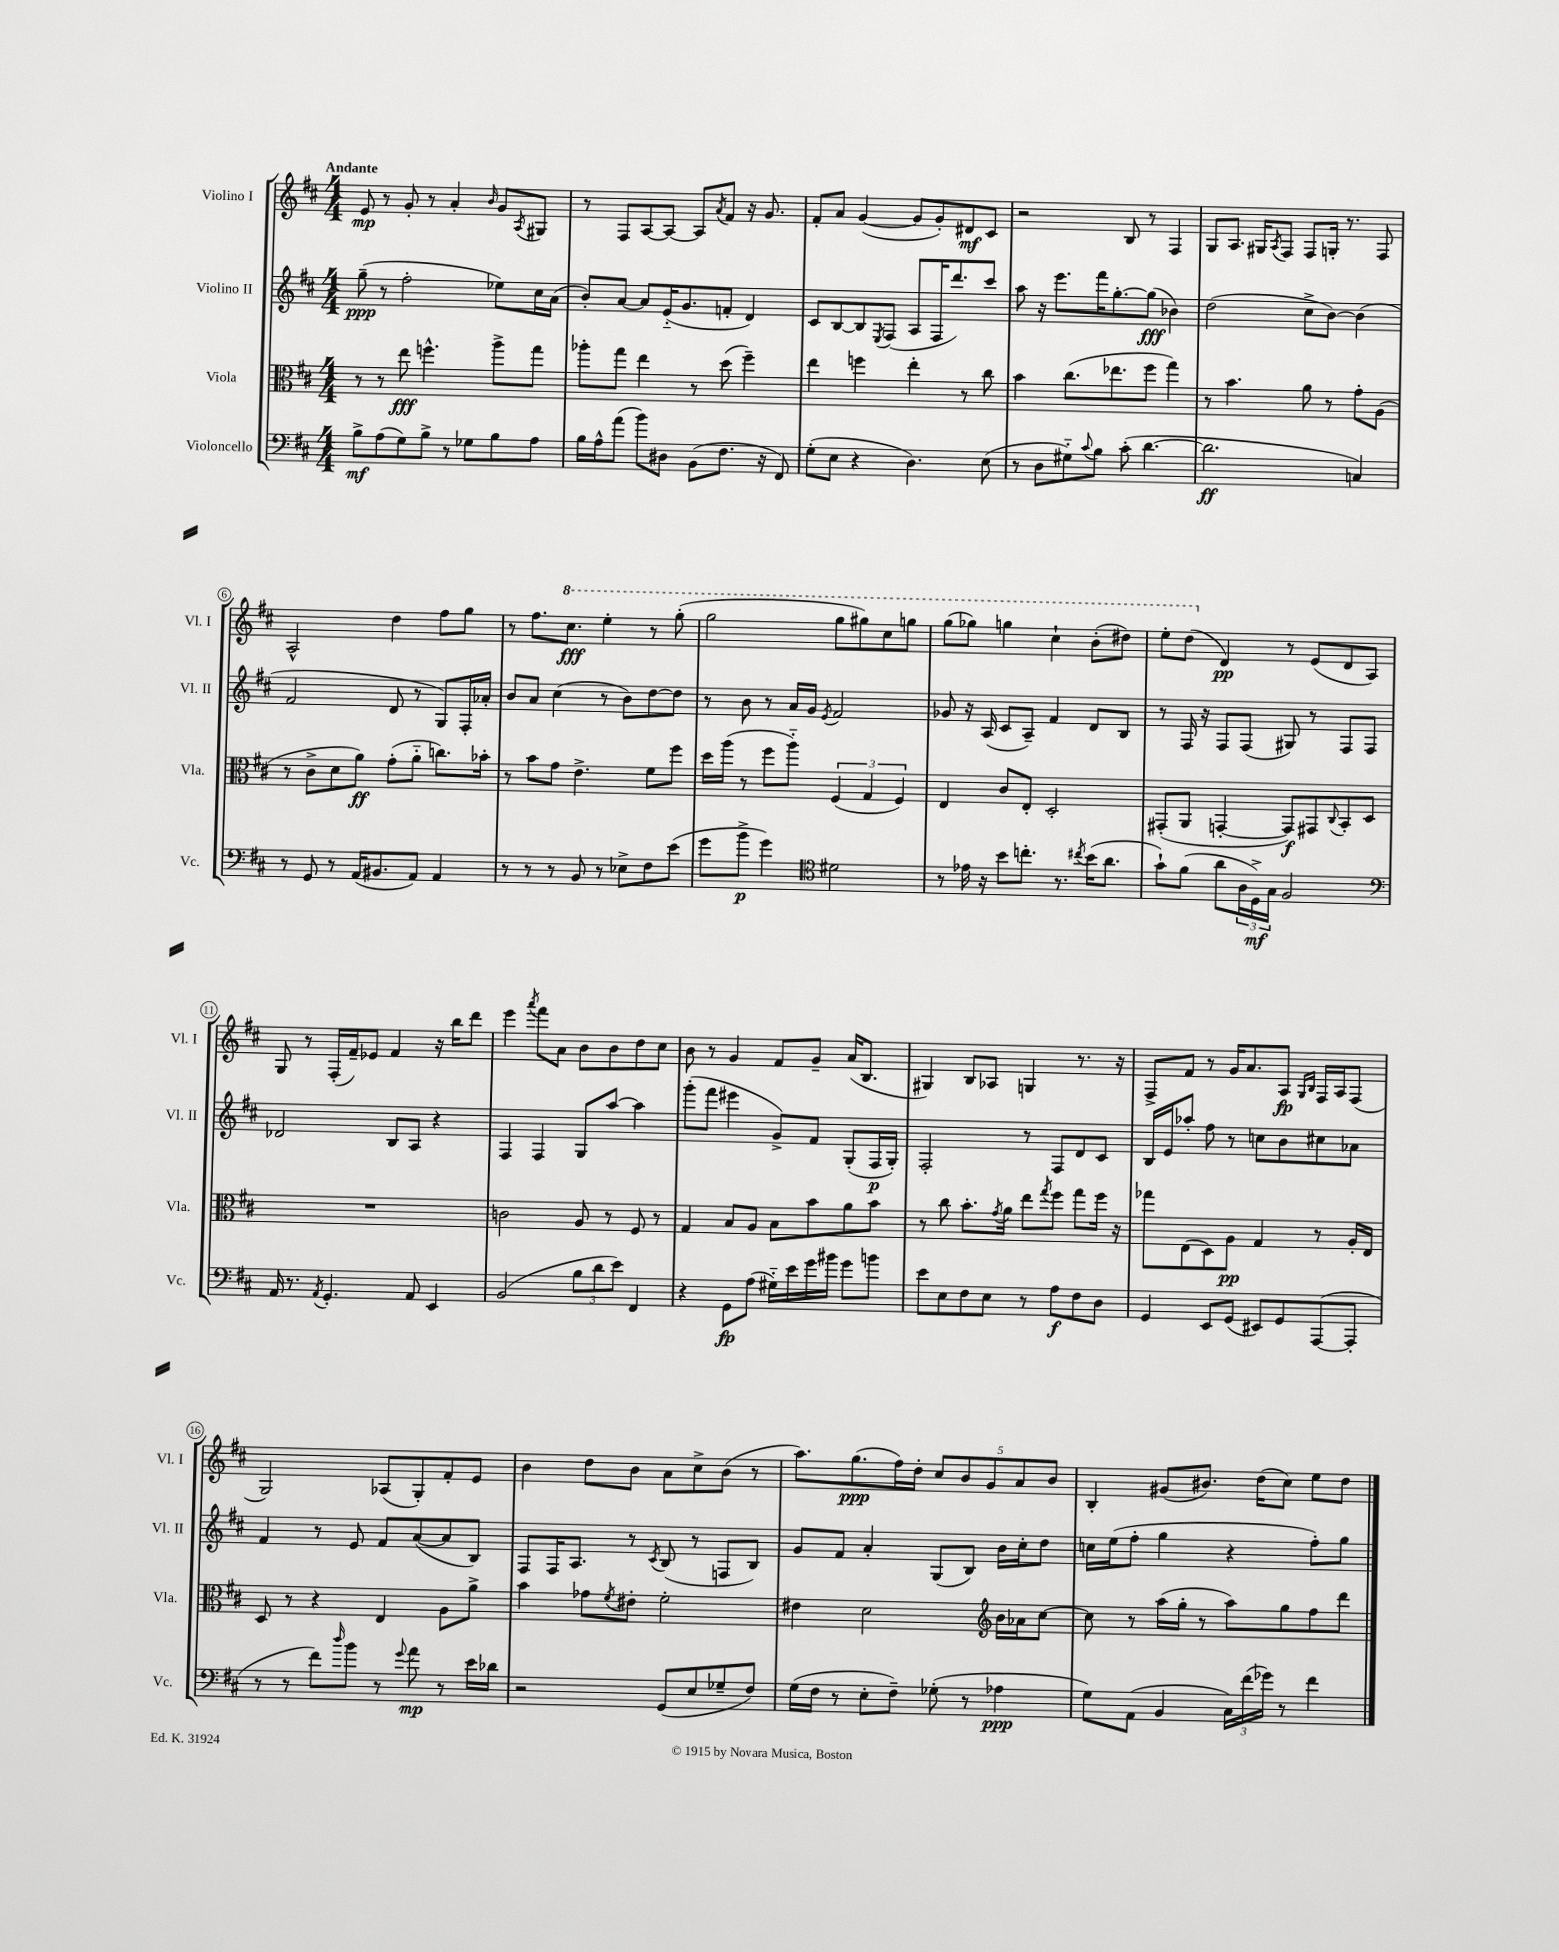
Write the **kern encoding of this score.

**kern	**dynam	**kern	**dynam	**kern	**dynam	**kern	**dynam
*part4	*part4	*part3	*part3	*part2	*part2	*part1	*part1
*staff4	*staff4	*staff3	*staff3	*staff2	*staff2	*staff1	*staff1
*I"Violoncello	*	*I"Viola	*	*I"Violino II	*	*I"Violino I	*
*I'Vc.	*	*I'Vla.	*	*I'Vl. II	*	*I'Vl. I	*
*clefF4	*	*clefC3	*	*clefG2	*	*clefG2	*
*k[f#c#]	*	*k[f#c#]	*	*k[f#c#]	*	*k[f#c#]	*
*M4/4	*	*M4/4	*	*M4/4	*	*M4/4	*
=1	=1	=1	=1	=1	=1	=1	=1
!	!	!	!	!	!	!LO:TX:a:B:t=Andante	!
8B^\L	mf	8r	.	(8gg~\	ppp	8e/	mp
(8A\	.	8r	.	8r	.	8r	.
8G\)	.	8ee\	fff	2ff#'\	.	8g'/	.
8B^\J	.	4.ffn^^\	.	.	.	8r	.
8r	.	.	.	.	.	4a'/	.
8G-X\L	.	.	.	.	.	.	.
.	.	.	.	.	.	16qqb/	.
8B\	.	8aa^\L	.	8ee-X\L)	.	8g/L	.
.	.	.	.	.	.	8qA/	.
8A\J	.	8gg\J	.	16cc#\L	.	8G#X/J	.
.	.	.	.	(16a\JJ	.	.	.
=2	=2	=2	=2	=2	=2	=2	=2
16B\LL	.	8aa-X'\L	.	8b'/L)	.	8r	.
16A^^\J	.	.	.	.	.	.	.
(8a\J	.	8gg\J	.	[8a/J	.	8F#/L	.
8b\L)	.	4ee\	.	8a/L]	.	[8A/	.
8D#X\J	.	.	.	(16e/K	.	8A/J_	.
.	.	.	.	8.g/	.	.	.
(8BB\L	.	8r	.	.	.	8A/L]	.
.	.	.	.	.	.	8qa/	.
8.F#\J	.	(8dd\	.	8fn'/J	.	8f#/J	.
.	.	4ff#~\)	.	4d/)	.	16r	.
16r	.	.	.	.	.	8.g/	.
8FF#/)	.	.	.	.	.	.	.
=3	=3	=3	=3	=3	=3	=3	=3
(8G'\L	.	4ee\	.	8c#/L	.	8f#'/L	.
8E\J	.	.	.	[8B/	.	8a/J	.
4r	.	4ffn\	.	8B/]	.	([4g/	.
.	.	.	.	8qE/	.	.	.
.	.	.	.	(8F#/J	.	.	.
4.D\)	.	4ee'\	.	8A/L	.	8g/L]	.
.	.	.	.	16F#/K	.	8g'/)	.
.	.	.	.	8.ddd/)	.	.	.
.	.	8r	.	.	.	8d#X/	mf
(8E\	.	8cc#\	.	8ccc#/J	.	8c#/J	.
=4	=4	=4	=4	=4	=4	=4	=4
8r	.	4b\	.	8aa\	.	2r	.
8D\L	.	.	.	16r	.	.	.
.	.	.	.	8.eee\L	.	.	.
8G#X\)	.	(8.cc#\L	.	.	.	.	.
8qqc#/	.	.	.	.	.	.	.
8B\J	.	.	.	16fff#\K	.	.	.
.	.	8.ee-X\	.	[8.gg'\	.	.	.
(8c#'\	.	.	.	.	.	8B/	.
[4.d\	.	8ff#\J	.	(8gg\J]	fff	8r	.
.	.	4gg\)	.	4b-X\)	.	4F#/	.
=5	=5	=5	=5	=5	=5	=5	=5
2.d\]	ff	8r	.	(2dd\	.	8G/L	.
.	.	4.b\	.	.	.	8.A/J	.
.	.	.	.	.	.	16G#X/KL	.
.	.	.	.	.	.	8qA/	.
.	.	.	.	.	.	8F#/J	.
.	.	8a\	.	8cc#^\L	.	8F#/L	.
.	.	8r	.	[8b\J)	.	16Gn'/Jk	.
.	.	.	.	.	.	8.r	.
4Cn/)	.	8g'\L	.	(4b\]	.	.	.
.	.	(8A\J	.	.	.	8F#/	.
!!LO:LB:g=z
=6	=6	=6	=6	=6	=6	=6	=6
8r	.	8r	.	2f#/	.	2A^^/	.
8GG/	.	8c#^\L	.	.	.	.	.
8r	.	8d\	.	.	.	.	.
(16AA/KL	.	8a\J)	ff	.	.	.	.
8.BB#X/	.	.	.	.	.	.	.
.	.	(8g'\L	.	8d/	.	4dd\	.
8AA/J)	.	8a\J	.	8r	.	.	.
4AA/	.	8.ccn\L)	.	8G/L)	.	8ff#\L	.
.	.	.	.	16F#'/L	.	8gg\J	.
.	.	16b-X'\Jk	.	16a-X'/JJ	.	.	.
=7	=7	=7	=7	=7	=7	=7	=7
8r	.	8r	.	8b/L	.	8r	.
8r	.	8b\L	.	8a/J	.	8.ff#\L	.
8r	.	8g\J	.	(4cc#\	.	.	.
*	*	*	*	*	*	*8va	*
.	.	.	.	.	.	8.ccc#\J	fff
8BB/	.	4.e^\	.	.	.	.	.
8r	.	.	.	8r	.	4eee'\	.
8E-X^\L	.	.	.	8b\L)	.	.	.
8F#\	.	8f#\L	.	[8dd\	.	8r	.
(8e\J	.	8ff#\J	.	8dd\J]	.	(8ggg'\	.
=8	=8	=8	=8	=8	=8	=8	=8
8g\L	.	16dd\LL	.	8r	.	2ggg\	.
.	.	(16aa\JJ	.	.	.	.	.
8b^\J	p	8r	.	8b\	.	.	.
4g\)	.	8ff#\L	.	8r	.	.	.
.	.	8aa\J)	.	16a/LL	.	.	.
.	.	.	.	16g/JJ	.	.	.
*clefC4	*	*	*	*	*	*	*
.	.	.	.	8qe/	.	.	.
2d#X\	.	(6F#/	.	2f#/	.	8ggg\L	.
.	.	.	.	.	.	8ggg#X\)	.
.	.	6G/	.	.	.	.	.
.	.	.	.	.	.	8ccc#\	.
.	.	6F#/)	.	.	.	.	.
.	.	.	.	.	.	8gggn\J	.
=9	=9	=9	=9	=9	=9	=9	=9
8r	.	4E/	.	8g-X/	.	(8ggg\L	.
16e-X\	.	.	.	16r	.	8ggg-X\J)	.
16r	.	.	.	(16A/	.	.	.
8b\L	.	8c#/L	.	8c#/L	.	4gggn\	.
8.ccn'\J	.	8E'/J	.	8A~/J)	.	.	.
.	.	2D'/	.	4f#/	.	4ccc#`\	.
8.r	.	.	.	.	.	.	.
8qcc#X/	.	.	.	.	.	.	.
(16b\KL	.	.	.	8d/L	.	(8bb'\L	.
8.a\J	.	.	.	.	.	.	.
.	.	.	.	8B/J	.	8ddd#X\J)	.
=10	=10	=10	=10	=10	=10	=10	=10
8g`\L)	.	(8GG#X'/L	.	8r	.	8eee'\L	.
(8f#\J	.	8AA/J	.	16F#/	.	(8ddd\J	.
.	.	.	.	16r	.	.	.
*	*	*	*	*	*	*X8va	*
8a\L	.	[4GGn'/	.	8F#/L	.	4d/)	pp
24A\L	.	.	.	(8F#/J	.	.	.
24D^\)	mf	.	.	.	.	.	.
24G\JJ	.	.	.	.	.	.	.
2F#/	.	8GG/L])	f	8G#X/)	.	8r	.
.	.	8GG#X/	.	8r	.	(8e/L	.
.	.	8qqC#/	.	.	.	.	.
.	.	8BB'/	.	8F#/L	.	8d/	.
.	.	8D/J	.	8F#/J	.	8A/J)	.
!!LO:LB:g=z
=11	=11	=11	=11	=11	=11	=11	=11
*clefF4	*	*	*	*	*	*	*
16AA/	.	1r	.	2d-X/	.	8G/	.
8.r	.	.	.	.	.	.	.
.	.	.	.	.	.	8r	.
8qAA/	.	.	.	.	.	.	.
4.GG'/	.	.	.	.	.	(16F#'/LL	.
.	.	.	.	.	.	16f#~/J)	.
.	.	.	.	.	.	8e-X/J	.
.	.	.	.	8B/L	.	4f#/	.
8AA/	.	.	.	8A/J	.	.	.
4EE/	.	.	.	4r	.	16r	.
.	.	.	.	.	.	16bb\KL	.
.	.	.	.	.	.	8ddd\J	.
=12	=12	=12	=12	=12	=12	=12	=12
(2BB/	.	2cn\	.	4F#/	.	4eee\	.
.	.	.	.	.	.	8qaaa/	.
.	.	.	.	4F#/	.	8fff#\L	.
.	.	.	.	.	.	8a\J	.
12B\L	.	8A/	.	8G/L	.	8b\L	.
12d\	.	.	.	.	.	.	.
.	.	8r	.	[8aa/J	.	8b\	.
12e\J)	.	.	.	.	.	.	.
4FF#/	.	8F#/	.	4aa\]	.	8dd\	.
.	.	8r	.	.	.	8cc#\J	.
=13	=13	=13	=13	=13	=13	=13	=13
4r	.	4G/	.	(8ggg'\L	.	8b\	.
.	.	.	.	8fff#\J	.	8r	.
8GG\L	fp	8B/L	.	4eee#X\	.	4g/	.
(8A\J	.	8A/J	.	.	.	.	.
16G#X\LL)	.	8B\L	.	8g^/L)	.	8f#/L	.
16e\	.	.	.	.	.	.	.
16g\	.	8b\	.	8f#/J	.	8g~/J	.
16b#X\JJ	.	.	.	.	.	.	.
8g\L	.	8a\	.	(8G'/L	.	(16a/KL	.
.	.	.	.	.	.	8.B/J	.
8bn\J	.	8b\J	.	16F#/L	p	.	.
.	.	.	.	16G'/JJ)	.	.	.
=14	=14	=14	=14	=14	=14	=14	=14
8e\L	.	8r	.	2F#'/	.	4G#X/)	.
8E\	.	8cc#\	.	.	.	.	.
8F#\	.	8.b'\L	.	.	.	8B/L	.
8E\J	.	.	.	.	.	8A-X/J	.
.	.	8qg/	.	.	.	.	.
.	.	16a\Jk	.	.	.	.	.
8r	.	8ee\L	.	8r	.	4Gn/	.
.	.	8qgg/	.	.	.	.	.
8A\L	f	8ff#\J	.	8F#/L	.	.	.
8F#\	.	8gg\L	.	8d/	.	8.r	.
8D\J	.	16ff#\Jk	.	8c#/J	.	.	.
.	.	16r	.	.	.	16r	.
=15	=15	=15	=15	=15	=15	=15	=15
4GG/	.	8gg-X\L	.	16B/LL	.	8F#^/L	.
.	.	.	.	16e/J	.	.	.
.	.	(8E\	.	8aa-X'/J	.	8f#/J	.
8EE/L	.	8D\)	.	8ff#\	.	8r	.
(8GG/J	.	8A\J	pp	8r	.	16g/KL	.
.	.	.	.	.	.	8.a/	.
8EE#X/L)	.	4G/	.	8ccn\L	.	.	.
8GG/	.	.	.	8b\	.	8A/J	fp
.	.	.	.	.	.	16qqG/LL	.
.	.	.	.	.	.	16qqB/JJ	.
([8AAA/	.	8r	.	8cc#X\	.	16F#/LL	.
.	.	.	.	.	.	16A/J	.
8AAA'/J]	.	16A'/LL	.	8a-X\J	.	(8F#/J	.
.	.	16E/JJ	.	.	.	.	.
!!LO:LB:g=z
=16	=16	=16	=16	=16	=16	=16	=16
8r	.	8D/	.	4f#/	.	2G/)	.
8r	.	8r	.	.	.	.	.
8f#\L)	.	4r	.	8r	.	.	.
16qqdd/	.	.	.	.	.	.	.
8b\J	.	.	.	8e/	.	.	.
8r	.	4E/	.	8f#/L	.	(8A-X/L	.
8qqg/	.	.	.	.	.	.	.
8a\	mp	.	.	([8a/	.	8G'/)	.
8r	.	8A\L	.	8a/]	.	8f#'/	.
16e\LL	.	8a^\J	.	8B/J)	.	8e/J	.
16d-X\JJ	.	.	.	.	.	.	.
=17	=17	=17	=17	=17	=17	=17	=17
2r	.	4b\	.	8F#/L	.	4b\	.
.	.	.	.	16F#/K	.	.	.
.	.	.	.	8.A/J	.	.	.
.	.	8g-X\L	.	.	.	8dd\L	.
.	.	8qf#/	.	.	.	.	.
.	.	8e#X'\J	.	8r	.	8b\J	.
.	.	.	.	8qc#/	.	.	.
(8GG/L	.	2f#'\	.	(8B/	.	8a\L	.
8E/	.	.	.	8r	.	8cc#^\	.
8G-X~/	.	.	.	8Fn/L	.	(8b\J	.
8F#/J)	.	.	.	8B/J)	.	8r	.
=18	=18	=18	=18	=18	=18	=18	=18
(16G\LL	.	4e#X\	.	8g/L	.	8.aa\L)	.
16F#\JJ	.	.	.	.	.	.	.
8r	.	.	.	8f#/J	.	.	.
.	.	.	.	.	.	(8.gg\	ppp
8E'\L	.	2d\	.	4a'/	.	.	.
8F#~\J)	.	.	.	.	.	16ff#\L)	.
.	.	.	.	.	.	16dd'\JJ	.
(8G-X'\	.	.	.	(8G/L	.	10cc#/L	.
.	.	.	.	.	.	10b/	.
8r	.	.	.	8B/J)	.	.	.
.	.	.	.	.	.	10g/	.
*	*	*clefG2	*	*	*	*	*
4A-X\	ppp	16b\LL	.	16b\LL	.	.	.
.	.	.	.	.	.	10a/	.
.	.	16a-X\J	.	16cc#'\J	.	.	.
.	.	[8cc#\J	.	8dd\J	.	.	.
.	.	.	.	.	.	10b/J	.
=19	=19	=19	=19	=19	=19	=19	=19
8G\L)	.	8cc#\]	.	16ccn\LL	.	4B'/	.
.	.	.	.	(16ee\J	.	.	.
(8AA\J	.	8r	.	8ff#'\J	.	.	.
4BB/	.	(16aa\LL	.	4gg\	.	(8g#X/L	.
.	.	16gg'\JJ	.	.	.	.	.
.	.	8r	.	.	.	8.b#X/J)	.
24C#\LL)	.	8aa\L)	.	4r	.	.	.
(24f#\	.	.	.	.	.	.	.
.	.	.	.	.	.	(16dd\KL	.
24g-X\JJ)	.	.	.	.	.	.	.
8r	.	8gg\	.	.	.	8cc#\J)	.
4f#\	.	8ff#\	.	8ff#'\L)	.	8ee\L	.
.	.	8ddd\J	.	8gg\J	.	8dd\J	.
==	==	==	==	==	==	==	==
*-	*-	*-	*-	*-	*-	*-	*-
